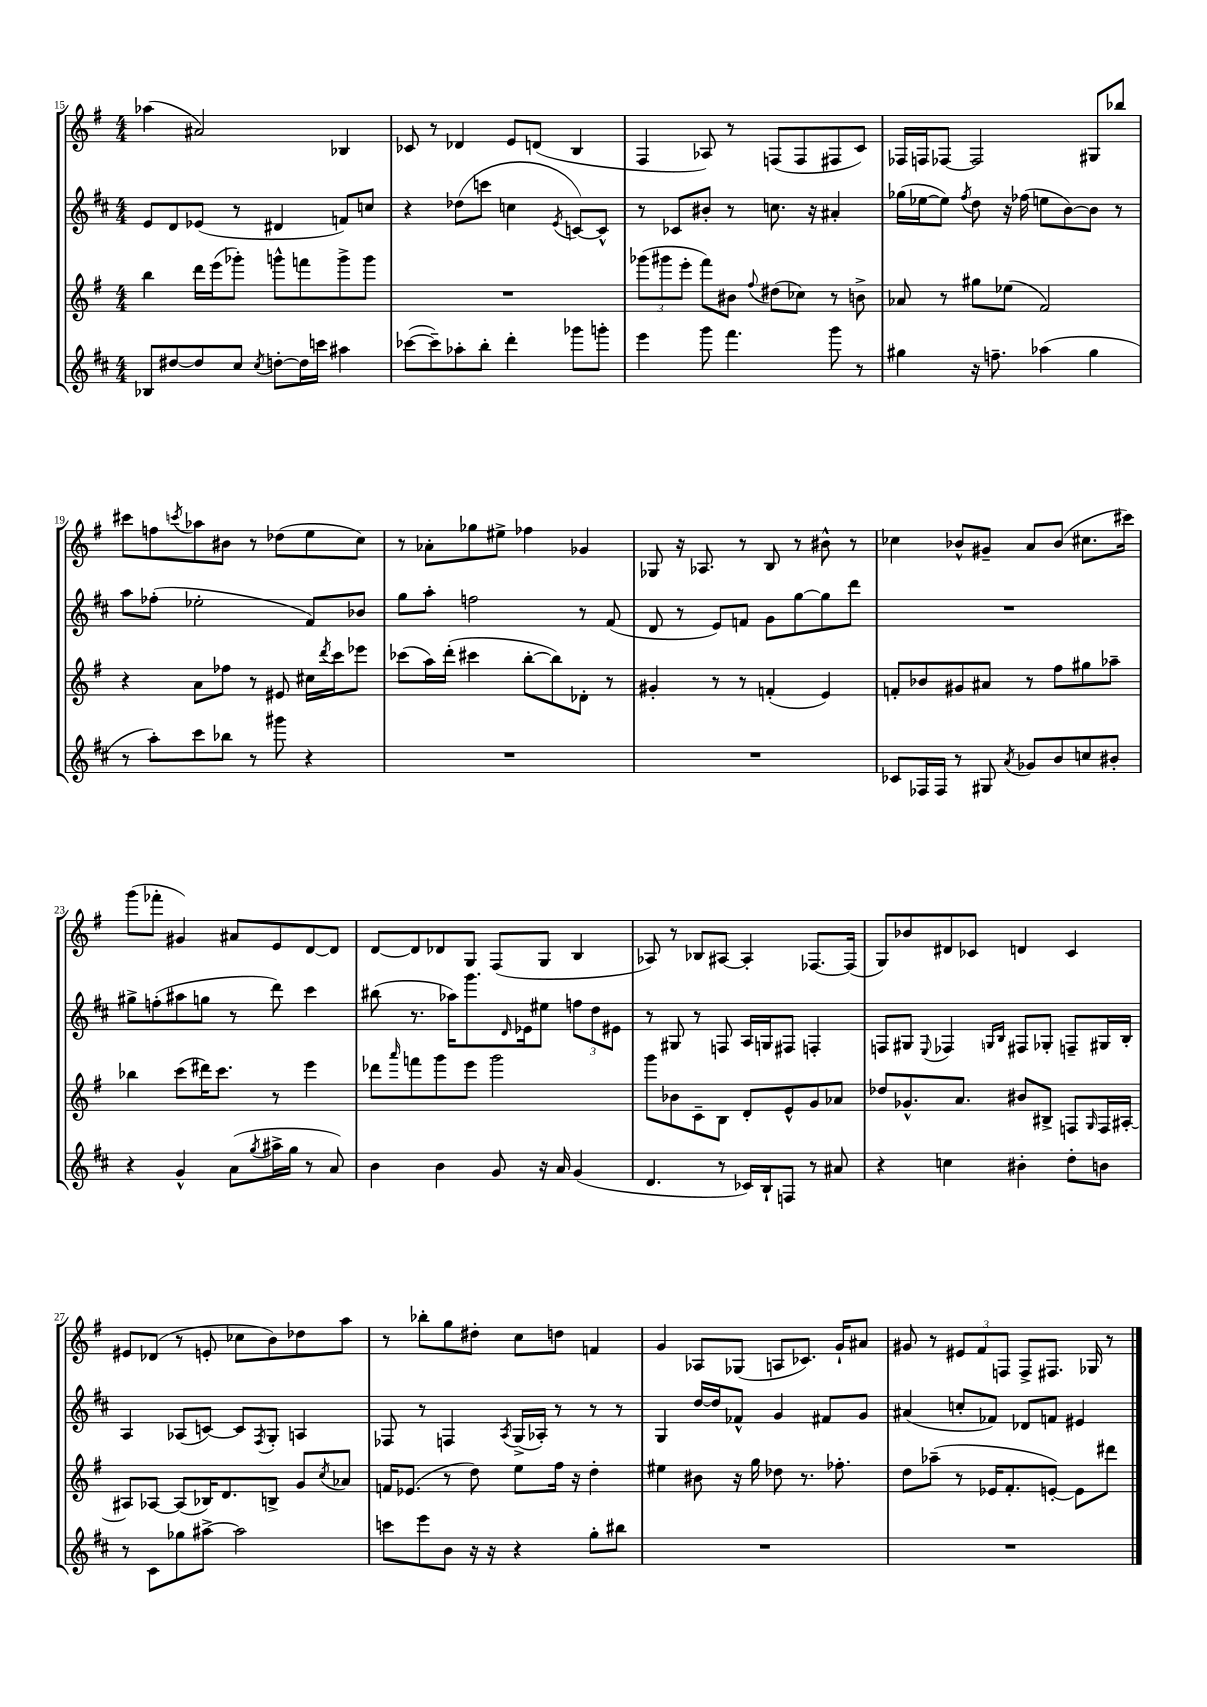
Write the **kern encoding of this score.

**kern	**kern	**kern	**kern
*part4	*part3	*part2	*part1
*staff4	*staff3	*staff2	*staff1
*clefG2	*clefG2	*clefG2	*clefG2
*k[f#c#]	*k[f#]	*k[f#c#]	*k[f#]
*M4/4	*M4/4	*M4/4	*M4/4
=15	=15	=15	=15
8B-X/L	4bb\	8e/L	(4aa-X\
[8dd#X/	.	8d/	.
8dd#/]	16ddd\LL	(8e-X/J	2a#X/)
.	(16eee\J	.	.
8cc#/J	8ggg-X'\J)	8r	.
8qcc#/	.	.	.
[8ddn'\L	8gggn^^\L	4d#X/	.
16dd\L]	8fffn\	.	.
16cccn\JJ	.	.	.
4aa#X\	8ggg^\	8fn/L)	4B-X/
.	8ggg\J	8ccn/J	.
=16	=16	=16	=16
([8ccc-X\L	1r	4r	8c-X/
8ccc-~\])	.	.	8r
8aa-X'\	.	(8dd-X\L	4d-X/
8bb'\J	.	8cccn\J	.
4ddd'\	.	4ccn\	8e/L
.	.	.	(8dn/J
.	.	8qe/	.
8ggg-X\L	.	[8cn/L)	4B/
8gggn'\J	.	8c^^/J]	.
=17	=17	=17	=17
4eee\	(12ggg-X\L	8r	4F#/
.	12ggg#X\	.	.
.	.	8c-X/L	.
.	12eee'\J	.	.
8ggg\	8fff#\L)	8b#X'/J	8A-X/)
4.fff#\	8b#X\J	8r	8r
.	8qqff#/	.	.
.	(8dd#X\L	8.ccn\	(8Fn/L
.	8cc-X\J)	.	8F/
.	.	16r	.
8ggg\	8r	4a#X'/	8F#X/
8r	8bn^\	.	8c/J)
=18	=18	=18	=18
4gg#X\	8a-X/	(16gg-X\LL	16F-X/LL
.	.	[16ee-X\J	16Fn/J
.	8r	8ee-\J])	[8F-X/J
.	.	8qff#/	.
16r	8gg#X\L	8dd\	2F-/]
8.ffn~\	.	.	.
.	(8ee-X\J	16r	.
.	.	(16ff-X\	.
(4aa-X\	2f#/)	8een\L	.
.	.	[8b\)	.
4gg#\	.	8b\J]	8G#X/L
.	.	8r	8bb-X/J
!!LO:LB:g=z
=19	=19	=19	=19
8r	4r	8aa\L	8ccc#X\L
8aa'\L)	.	(8ff-X'\J	8ffn\
.	.	.	8qcccn/
8ccc#\	8a\L	2ee-X'\	8aa-X\
8bb-X\J	8ff-X\J	.	8b#X\J
8r	8r	.	8r
8ggg#X\	8e#X/	.	(8dd-X\L
4r	16cc#X\LL	8f#/L)	8ee\
.	8qddd/	.	.
.	16ccc\J	.	.
.	8eee-X\J	8b-X/J	8cc\J)
=20	=20	=20	=20
1r	(8ccc-X\L	8gg\L	8r
.	16aa\L)	8aa'\J	8a-X'\L
.	(16ddd'\JJ	.	.
.	4ccc#X\	2ffn\	8gg-X\
.	.	.	8ee#X^\J
.	[8bb'\L	.	4ff-X\
.	8bb\])	.	.
.	8d-X'\J	8r	4g-X/
.	8r	(8f#/	.
=21	=21	=21	=21
1r	4g#X'/	8d/	8G-X/
.	.	8r	16r
.	.	.	8.A-X/
.	8r	8e/L)	.
.	8r	8fn/J	8r
.	(4fn'/	8g\L	8B/
.	.	[8gg\	8r
.	4e/)	8gg\]	8b#X^^\
.	.	8ddd\J	8r
=22	=22	=22	=22
8c-X/L	8fn'/L	1r	4cc-X\
16F-X/L	8b-X/	.	.
16F-/JJ	.	.	.
8r	8g#X/	.	8b-X^^/L
8G#X/	8a#X/J	.	8g#X~/J
8qa/	.	.	.
8g-X/L	8r	.	8a/L
8b/	8ff#\L	.	(8b-/J
8ccn/	8gg#X\	.	8.cc#X\L
8b#X'/J	8aa-X~\J	.	.
.	.	.	16ccc#X\Jk)
!!LO:LB:g=z
=23	=23	=23	=23
4r	4bb-X\	8gg#X^\L	(8ggg\L
.	.	(8ffn'\	8fff-X'\J
4g^^/	(8ccc\L	8aa#X\	4g#X/)
.	16ddd#X\K)	8ggn\J	.
.	8.ccc\J	.	.
(8a\L	.	8r	8a#X/L
8qgg/	.	.	.
16aa#X^\L	8r	8ddd\)	8e/
16gg\JJ	.	.	.
8r	4eee\	4ccc#\	[8d/
8a/)	.	.	8d/J]
=24	=24	=24	=24
4b\	8ddd-X\L	(8bb#X\	[8d/L
.	16qqaaa/	.	.
.	8fffn\	8.r	8d/]
4b\	8ggg\	.	8d-X/
.	.	16aa-X\KL)	.
.	8eee\J	8.ggg\	8G/J
8g/	2ggg\	.	(8F#/L
.	.	16qqd/	.
.	.	16e-X\k	.
16r	.	8ee#X\J	8G/J
16a/	.	.	.
(4g/	.	12ffn\L	4B/
.	.	12dd\	.
.	.	12e#X\J	.
=25	=25	=25	=25
4.d/	8ggg\L	8r	8A-X/)
.	8b-X\	8G#X/	8r
.	8c~\	8r	8B-X/L
8r	8B\J	8Fn/	[8A#X/J
16c-X/LL)	8d'/L	16A/LL	4A#'/]
16B`/J	.	16Gn/J	.
8Fn/J	8e^^/	8F#X/J	.
8r	8g/	4Fn'/	[8.F-X/L
8a#X/	8a-X/J	.	.
.	.	.	(16F-/Jk]
=26	=26	=26	=26
4r	8dd-X/L	8Fn/L	8G/L)
.	8.g-X^^/	8G#X/J	8b-X/
.	.	8qqE/	.
4ccn\	.	4F-X/	8d#X/
.	8.a/J	.	.
.	.	.	8c-X/J
.	.	16qqGn/LL	.
.	.	16qqB/JJ	.
4b#X'\	8b#X/L	8F#X/L	4dn/
.	8B#X^/J	8G-X'/J	.
8dd'\L	8Fn/L	8Fn~/L	4c-/
.	16qqG/	.	.
8bn\J	16F/L	16G#X/L	.
.	[16A#X'/JJ	16B'/JJ	.
!!LO:LB:g=z
=27	=27	=27	=27
8r	8A#X/L]	4A/	8e#X/L
8c#\L	[8A-X/J	.	(8d-X/J
8gg-X\	(8A-/L]	(8A-X/L	8r
[8aa#X^\J	16B-X/K)	[8cn/J)	8en'/
.	8.d/	.	.
2aa#\]	.	8c/L]	8cc-X\L
.	.	8qF#/	.
.	8Bn^/J	8G'/J	8b\)
.	8g/L	4An/	8dd-X\
.	8qcc/	.	.
.	8a-X/J	.	8aa\J
=28	=28	=28	=28
8cccn\L	16fn/KL	8F-X/	8r
.	(8.e-X/J	.	.
8eee\	.	8r	8bb-X'\L
8b\J	8r	4Fn/	8gg\
16r	8dd\)	.	8dd#X'\J
16r	.	.	.
.	.	8qA/	.
4r	8ee\L	(16G^/LL	8cc\L
.	.	16A-X'/JJ)	.
.	16ff#\Jk	8r	8ddn\J
.	16r	.	.
8gg'\L	4dd'\	8r	4fn/
8bb#X\J	.	8r	.
=29	=29	=29	=29
1r	4ee#X\	4G/	4g/
.	8b#X\	[16dd/LL	8A-X/L
.	.	16dd/J]	.
.	16r	8f-X^^/J	(8G-X/J
.	16gg\	.	.
.	8dd-X\	4g/	8An/L
.	8.r	.	8.c-X/J)
.	.	8f#X/L	.
.	8.ff-X'\	.	16g`/KL
.	.	8g/J	8a#X/J
=30	=30	=30	=30
1r	8dd\L	(4a#X/	8g#X/
.	(8aa-X~\J	.	8r
.	8r	8ccn'/L	12e#X/L
.	.	.	12f#/
.	16e-X/KL	8f-X/J)	.
.	.	.	12Fn/J
.	8.f#'/	.	.
.	.	8d-X/L	8F^/L
.	[8en'/J)	8fn/J	8.F#X/J
.	8e\L]	4e#X/	.
.	.	.	16G-X/
.	8ddd#X\J	.	8r
==	==	==	==
*-	*-	*-	*-
